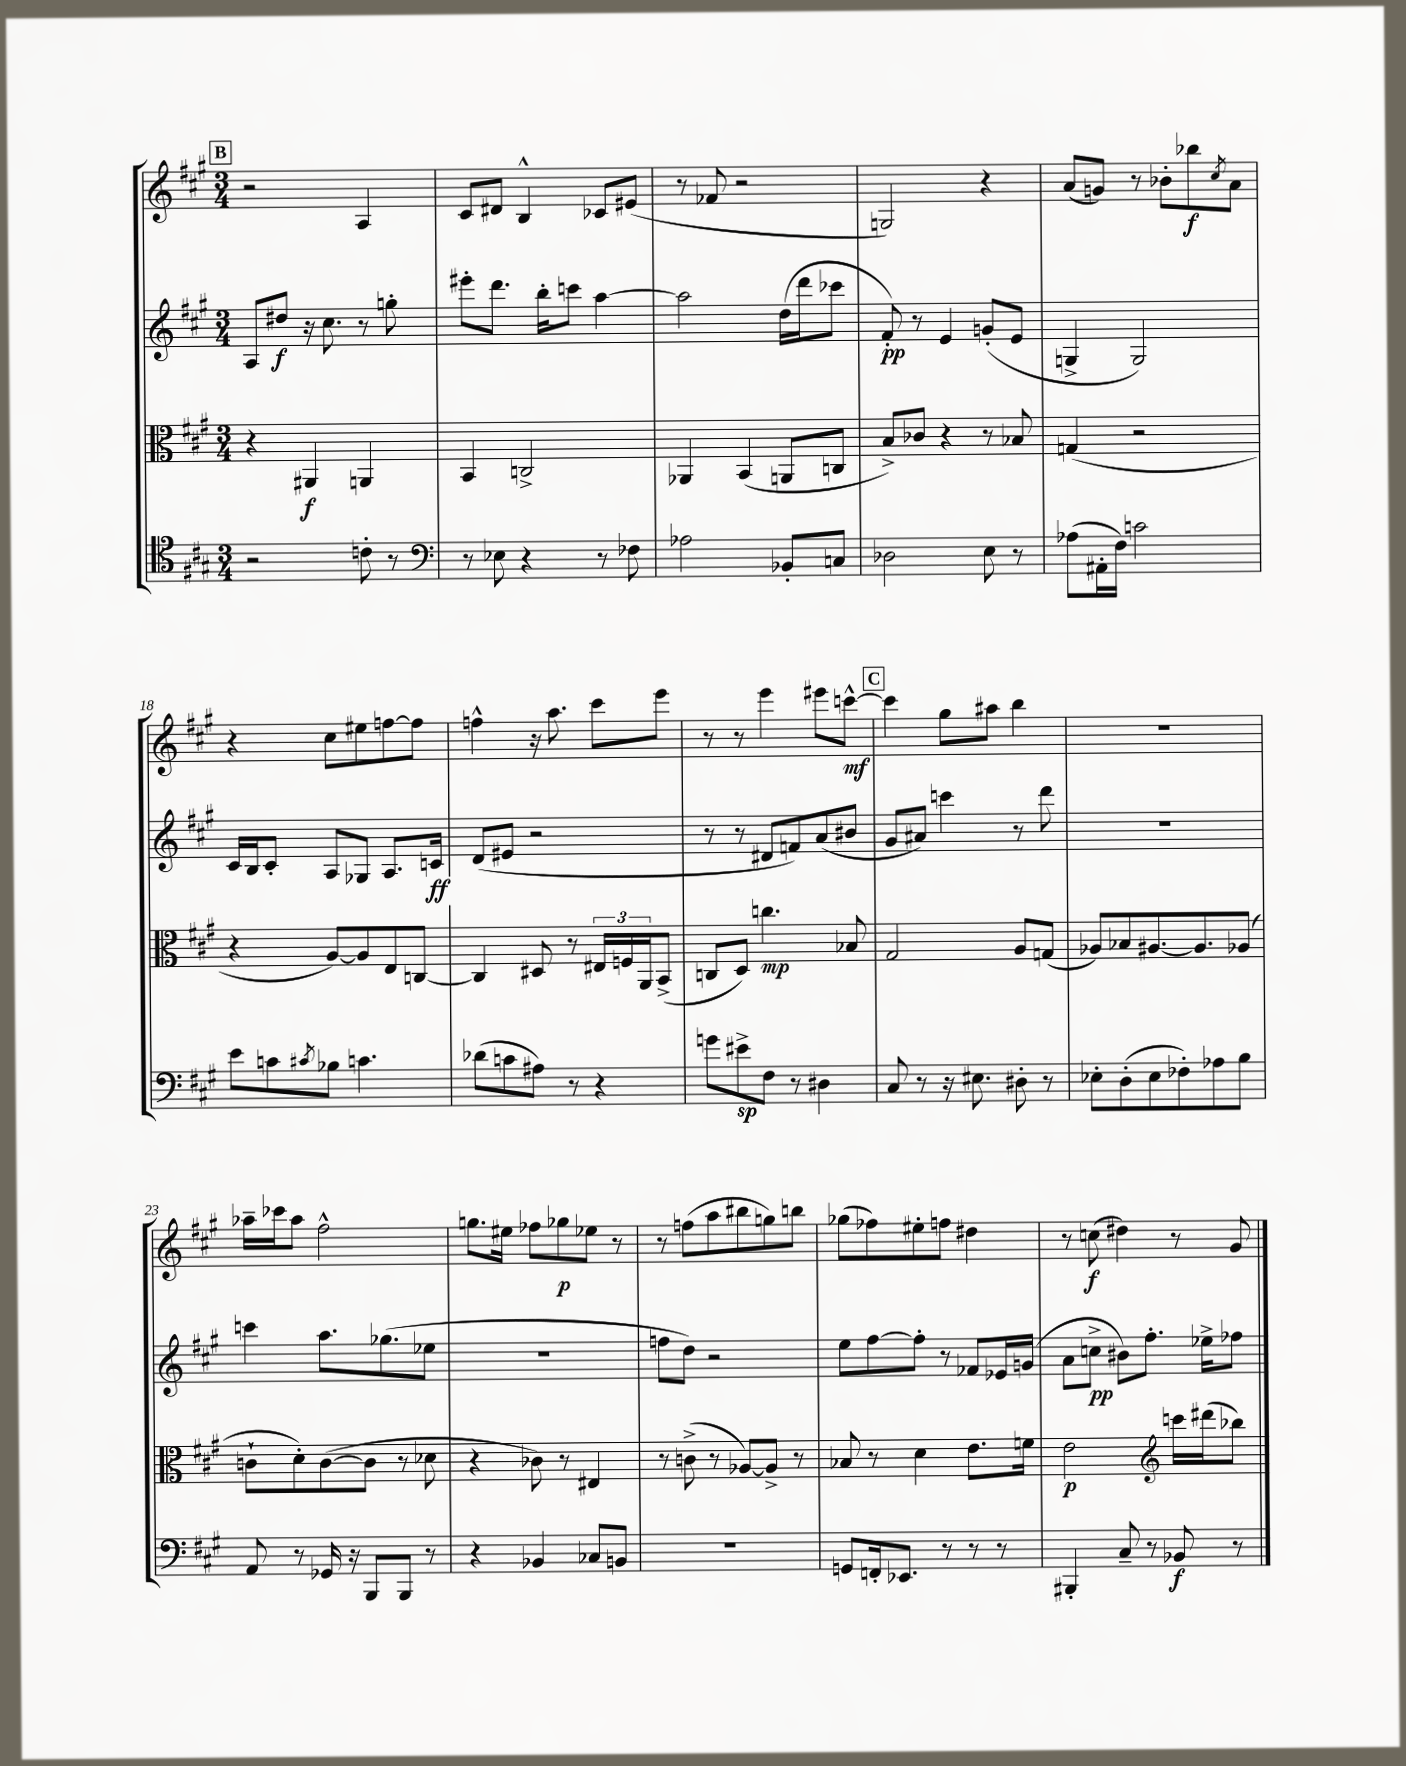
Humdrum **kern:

**kern	**kern	**kern	**kern
*staff4	*staff3	*staff2	*staff1
*clefC4	*clefC3	*clefG2	*clefG2
*k[f#c#g#]	*k[f#c#g#]	*k[f#c#g#]	*k[f#c#g#]
*M3/4	*M3/4	*M3/4	*M3/4
2r	4r	8A	2r
.	.	8dd#	.
.	4AA#	16r	.
.	.	8.cc#	.
8c'	4AA	8r	4A
8r	.	8gg'	.
=	=	=	=
*clefF4	*	*	*
8r	4BB	8eee#'	8c#
8E-	.	8.ddd	8d#
4r	2C^	.	4B^^
.	.	16bb'	.
.	.	8ccc	.
8r	.	[4aa	8c-
8F-	.	.	(8e#
=	=	=	=
2A-	4AA-	2aa]	8r
.	.	.	8f-
.	(4BB	.	2r
8BB-'	8AA	(16dd	.
.	.	16ddd	.
8C	8C	8ccc-	.
=	=	=	=
2D-	8B^)	8f#')	2G)
.	8c-	8r	.
.	4r	4e	.
8E	8r	(8g'	4r
8r	8B-	8e	.
=	=	=	=
(8A-	(4G	4G^	(8a
16AA#'	.	.	8g)
16F#)	.	.	.
2c	2r	2G)	8r
.	.	.	8b-'
.	.	.	8bb-
.	.	.	8qcc#
.	.	.	8a
=	=	=	=
8e	4r	16c#	4r
.	.	16B	.
8c	.	8c#'	.
8qc#	.	.	.
8B-	[8A)	8A	8cc#
4.c	8A]	8G-	8ee#
.	8E	8.A	[8ff
.	[8C	.	8ff]
.	.	16c	.
=	=	=	=
(8d-	4C]	(8d	4ff^^
8c	.	8e#	.
8A#)	8D#	2r	16r
.	.	.	8.aa
8r	8r	.	.
4r	24E#	.	8ccc#
.	24F	.	.
.	24AA	.	.
.	(8BB^	.	8eee
=	=	=	=
8g	8C	8r	8r
8e#^	8D)	8r	8r
8F#	4.cc	8d#	4eee
8r	.	8f)	.
4D#	.	(8a	8eee#
.	8B-	8b#	[8ccc^^
=	=	=	=
8C#	2G#	8g#	4ccc]
8r	.	8a#)	.
16r	.	4ccc	8gg#
8.E#	.	.	.
.	.	.	8aa#
8D#'	8A	8r	4bb
8r	(8G	8ddd	.
=	=	=	=
8E-'	8A-)	2.r	2.r
(8D'	8B-	.	.
8E-	[8.A#	.	.
8F-')	.	.	.
.	8.A#]	.	.
8A-	.	.	.
8B	(8A-	.	.
=	=	=	=
8AA	8c`	4ccc	16aa-~
.	.	.	16ccc-
8r	8d')	.	8aa-
16GG-	([8c	8.aa	2ff#^^
16r	.	.	.
8BBB	8c]	.	.
.	.	(8.gg-	.
8BBB	8r	.	.
8r	8d-	8ee-	.
=	=	=	=
4r	4r	2.r	8.gg
.	.	.	16ee#
4BB-	8c-)	.	8ff-
.	8r	.	8gg-
8C-	4E#	.	8ee-
8BB	.	.	8r
=	=	=	=
2.r	8r	8ff	8r
.	(8c^	8dd)	(8ff
.	8r	2r	8aa
.	[8A-)	.	8bb#
.	8A-^]	.	8gg)
.	8r	.	8bb
=	=	=	=
8GG	8B-	8ee	(8gg-
16FF'	8r	[8ff#	8ff-)
8.EE-	.	.	.
.	4d	8ff#']	8ee#'
8r	.	8r	8ff
8r	8.e	8f-	4dd#
8r	.	16e-	.
.	16f	(16g	.
=	=	=	=
4BBB#'	2e	8a	8r
.	.	8cc^	(8cc
8C#~	.	8b#)	4dd#)
8r	.	8.ff#'	.
*	*clefG2	*	*
8BB-	16ccc	.	8r
.	(16ddd#	16ee-^	.
8r	8bb-)	8ff-	8g#
==	==	==	==
*-	*-	*-	*-
